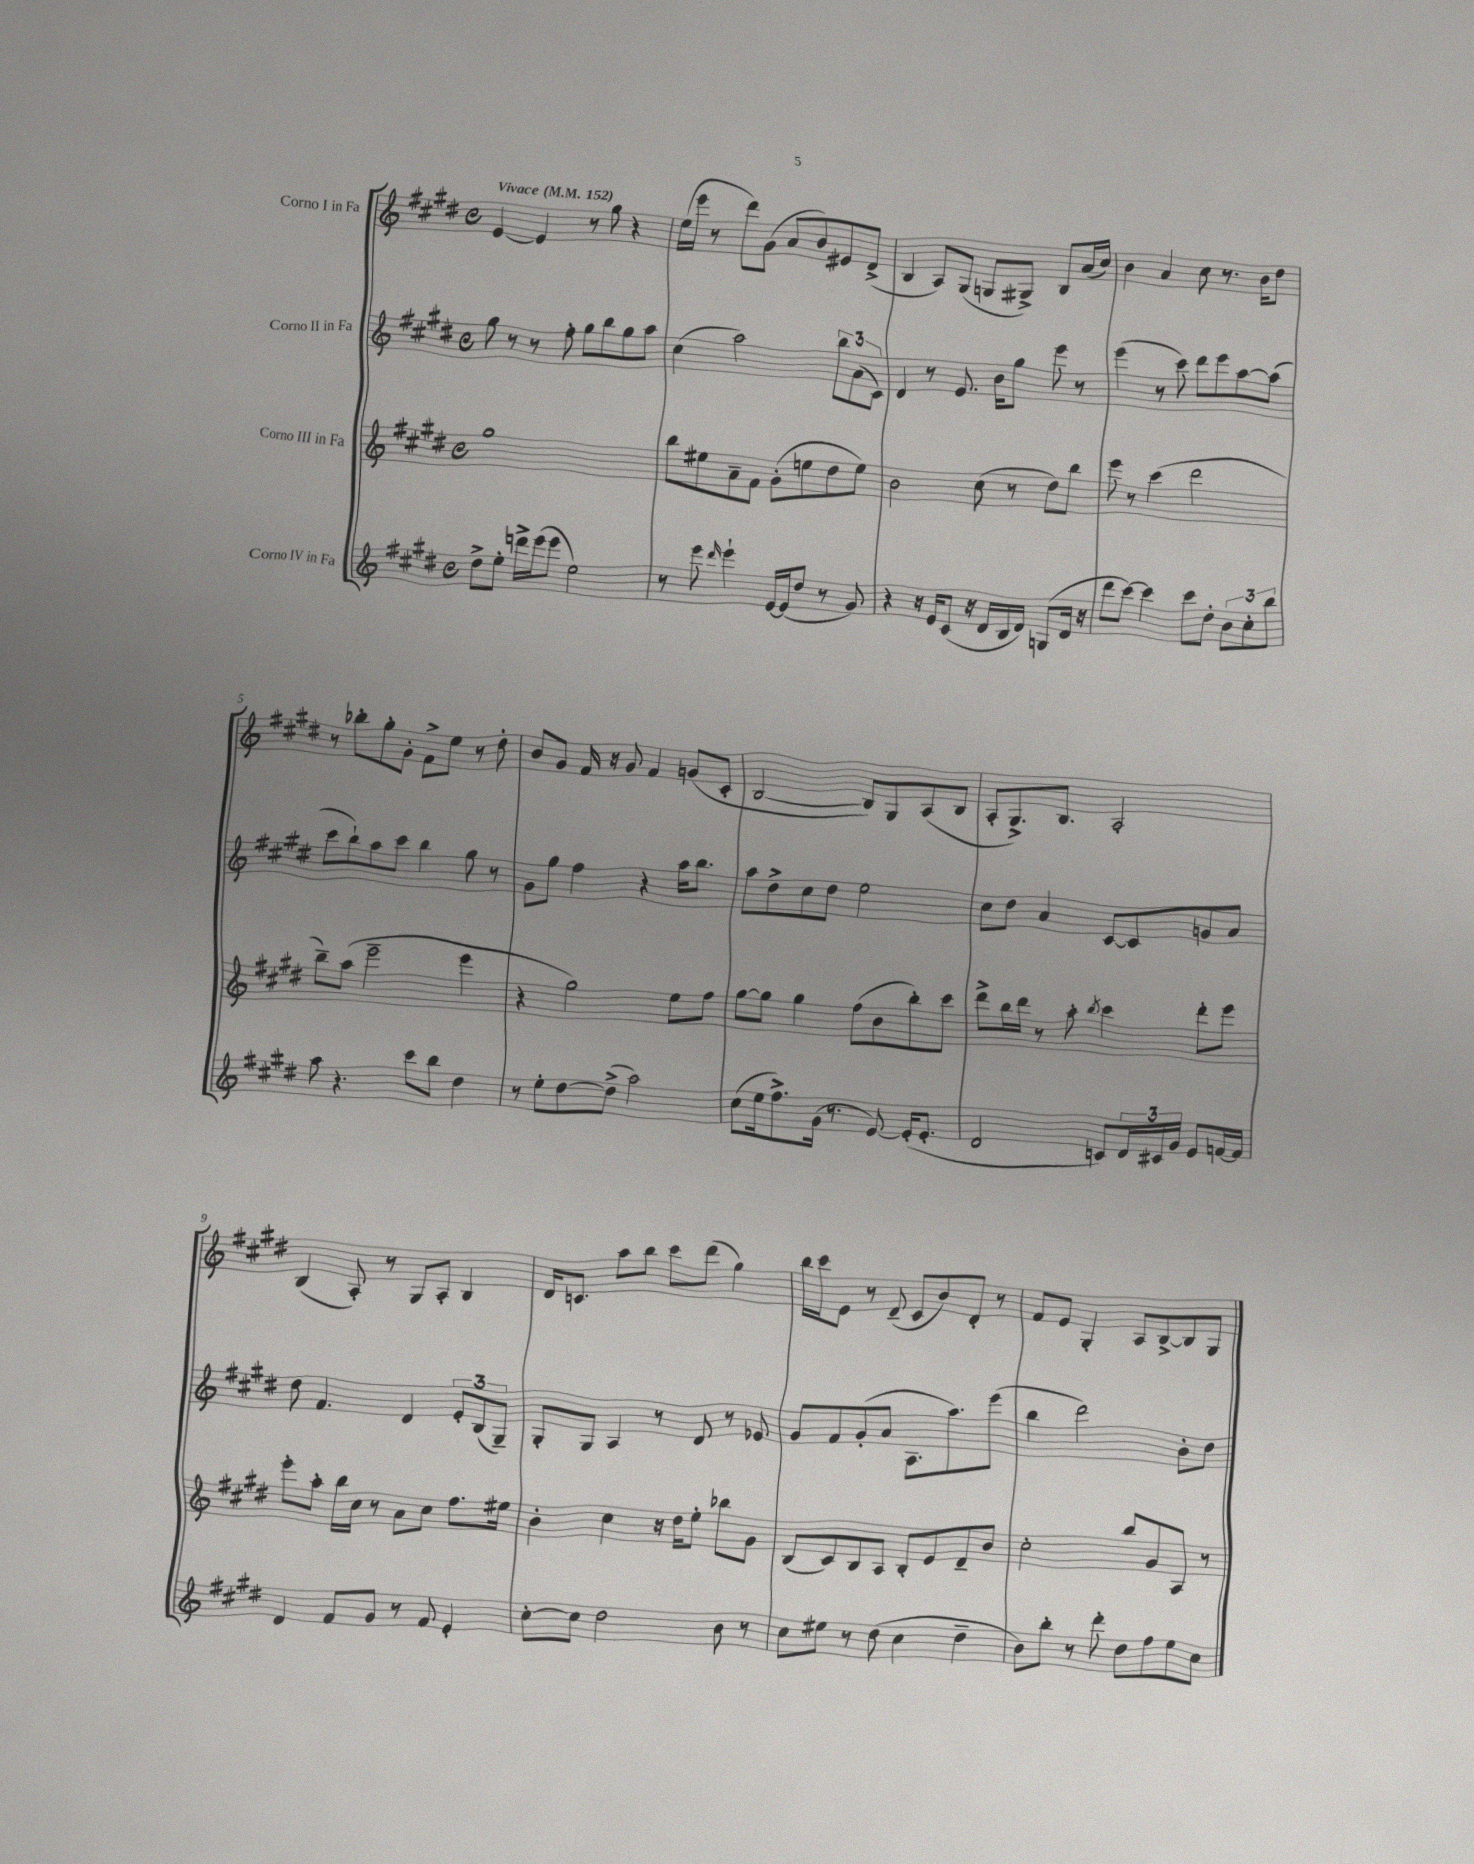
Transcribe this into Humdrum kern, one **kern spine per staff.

**kern	**kern	**kern	**kern
*staff4	*staff3	*staff2	*staff1
*clefG2	*clefG2	*clefG2	*clefG2
*k[f#c#g#d#]	*k[f#c#g#d#]	*k[f#c#g#d#]	*k[f#c#g#d#]
*M4/4	*M4/4	*M4/4	*M4/4
*met(c)	*met(c)	*met(c)	*met(c)
*MM152	*MM152	*MM152	*MM152
8dd#^	1gg#	8gg#	[4e
8ee'	.	8r	.
16ddd^	.	8r	4e]
(16eee	.	.	.
8eee	.	8ff#'	.
2ee)	.	8gg#	8r
.	.	8bb	8gg#
.	.	8gg#	4r
.	.	8aa	.
=	=	=	=
8r	8bb	(4cc#	(16ee
.	.	.	16eee
8eee	8ee#	.	8r
16qqddd#	.	.	.
4eee`	8a~	2aa)	8ddd#)
.	8f#	.	(8g#
[16e	(8g#'	.	8a
(16e]	.	.	.
8dd#	8ee	.	8b)
8r	8dd#	12bb	8e#
.	.	(12a	.
8g#)	8ee)	.	(8d#^
.	.	12c#)	.
=	=	=	=
4r	2b	4d#	4B
16r	.	8r	8A)
16e	.	.	.
(8c#	.	8.e	(8G#
16r	(8cc#	.	8G
16d#	.	16b	.
16B	8r	8gg#	8G#^)
16d#)	.	.	.
(8G	8dd#)	8eee	8B
16d#	8bb	8r	(16a
16r	.	.	16cc#)
=	=	=	=
8ddd#	8eee	(4eee	4b
[8ccc#)	8r	.	.
4ccc#]	(4ccc#	8r	4a
.	.	8ccc#)	.
8ccc#	2ddd#	8ddd#	8cc#
8dd#'	.	8eee	8.r
12b	.	[8aa	.
.	.	.	16b
12cc#'	.	.	.
.	.	(8aa]	8dd#
12bb	.	.	.
=	=	=	=
8aa	8bb~)	8ccc#	8r
4.r	(8aa	8bb`)	8bb-'
.	2eee~	8aa	8gg#'
.	.	8ccc#	8g#'
8ccc#	.	4bb	8f#^
8bb	.	.	8ee
4dd#	4eee	8gg#	8r
.	.	8r	8dd#'
=	=	=	=
8r	4r	8g#	8b
8ee'	.	8gg#	8g#
[8dd#	2gg#)	4ff#	16f#
.	.	.	16r
(8dd#^]	.	.	8g#
2aa)	.	4r	4f#
.	8ee	16aa	(8g
.	.	8.bb	.
.	8ff#	.	8c#'
=	=	=	=
(8cc#	[8gg#	8aa	[2B
16ee	8gg#]	8dd#^	.
8.ff#^)	.	.	.
.	4gg#	8cc#	.
(16g#	.	8dd#	.
8.r	.	.	.
.	(8ff#	2ee	8B])
[8e)	8b	.	8G#
(16e']	8bb')	.	(8A
8.e'	.	.	.
.	8ccc#	.	8B
=	=	=	=
2d#	8ddd#^	8cc#	8A'
.	16bb	8dd#	8.G#^)
.	16ddd#	.	.
.	8r	4a	.
.	.	.	8.B
.	8aa'	.	.
.	8qbb	.	.
8c)	4ccc#	[8c#	2A'
24d#	.	8c#]	.
24c#	.	.	.
24g#	.	.	.
8e	8ddd#'	8g	.
[16f	8eee	8a	.
16f]	.	.	.
=	=	=	=
4d#	8eee'	8dd#	(4B
.	8aa'	4.f#	.
8f#	16bb	.	8A')
.	16cc#	.	.
8g#	8r	.	8r
8r	8a	4d#	8G#
8f#	8cc#	.	8A'
4e'	8.ff#	12e'	4B
.	.	(12B	.
.	.	12G#~)	.
.	16ee#	.	.
=	=	=	=
[8cc#'	4b'	8G#'	16d#
.	.	.	8.c
8cc#]	.	8G#	.
2dd#	4cc#	4A	8aa
.	.	.	8bb
.	16r	8r	8ccc#
.	16dd#	.	.
.	8ee'	8d#	(8ddd#
8b	8bb-	8r	4gg#)
8r	8g#	8e-	.
=	=	=	=
8cc#	(8B	8g#	16bb
.	.	.	16ccc#
8ee#	8c#)	8f#	8e
8r	8B	(8g#'	8r
(8dd#	8A	8a	(8d#~
4cc#	8B'	8.A	8c#
.	8e	.	8b)
.	.	8.aa)	.
4dd#~	8d#~	.	8d#'
.	8b	(8eee	8r
=	=	=	=
8b)	2cc#'	4bb	8f#
8bb'	.	.	8e
8r	.	2ddd#)	4G#'
8ddd#'	.	.	.
8dd#	8bb	.	8A
8ff#	8g#	.	[8B^
8ee	8A	8b'	8B]
8cc#	8r	8dd#	8G#
==	==	==	==
*-	*-	*-	*-
